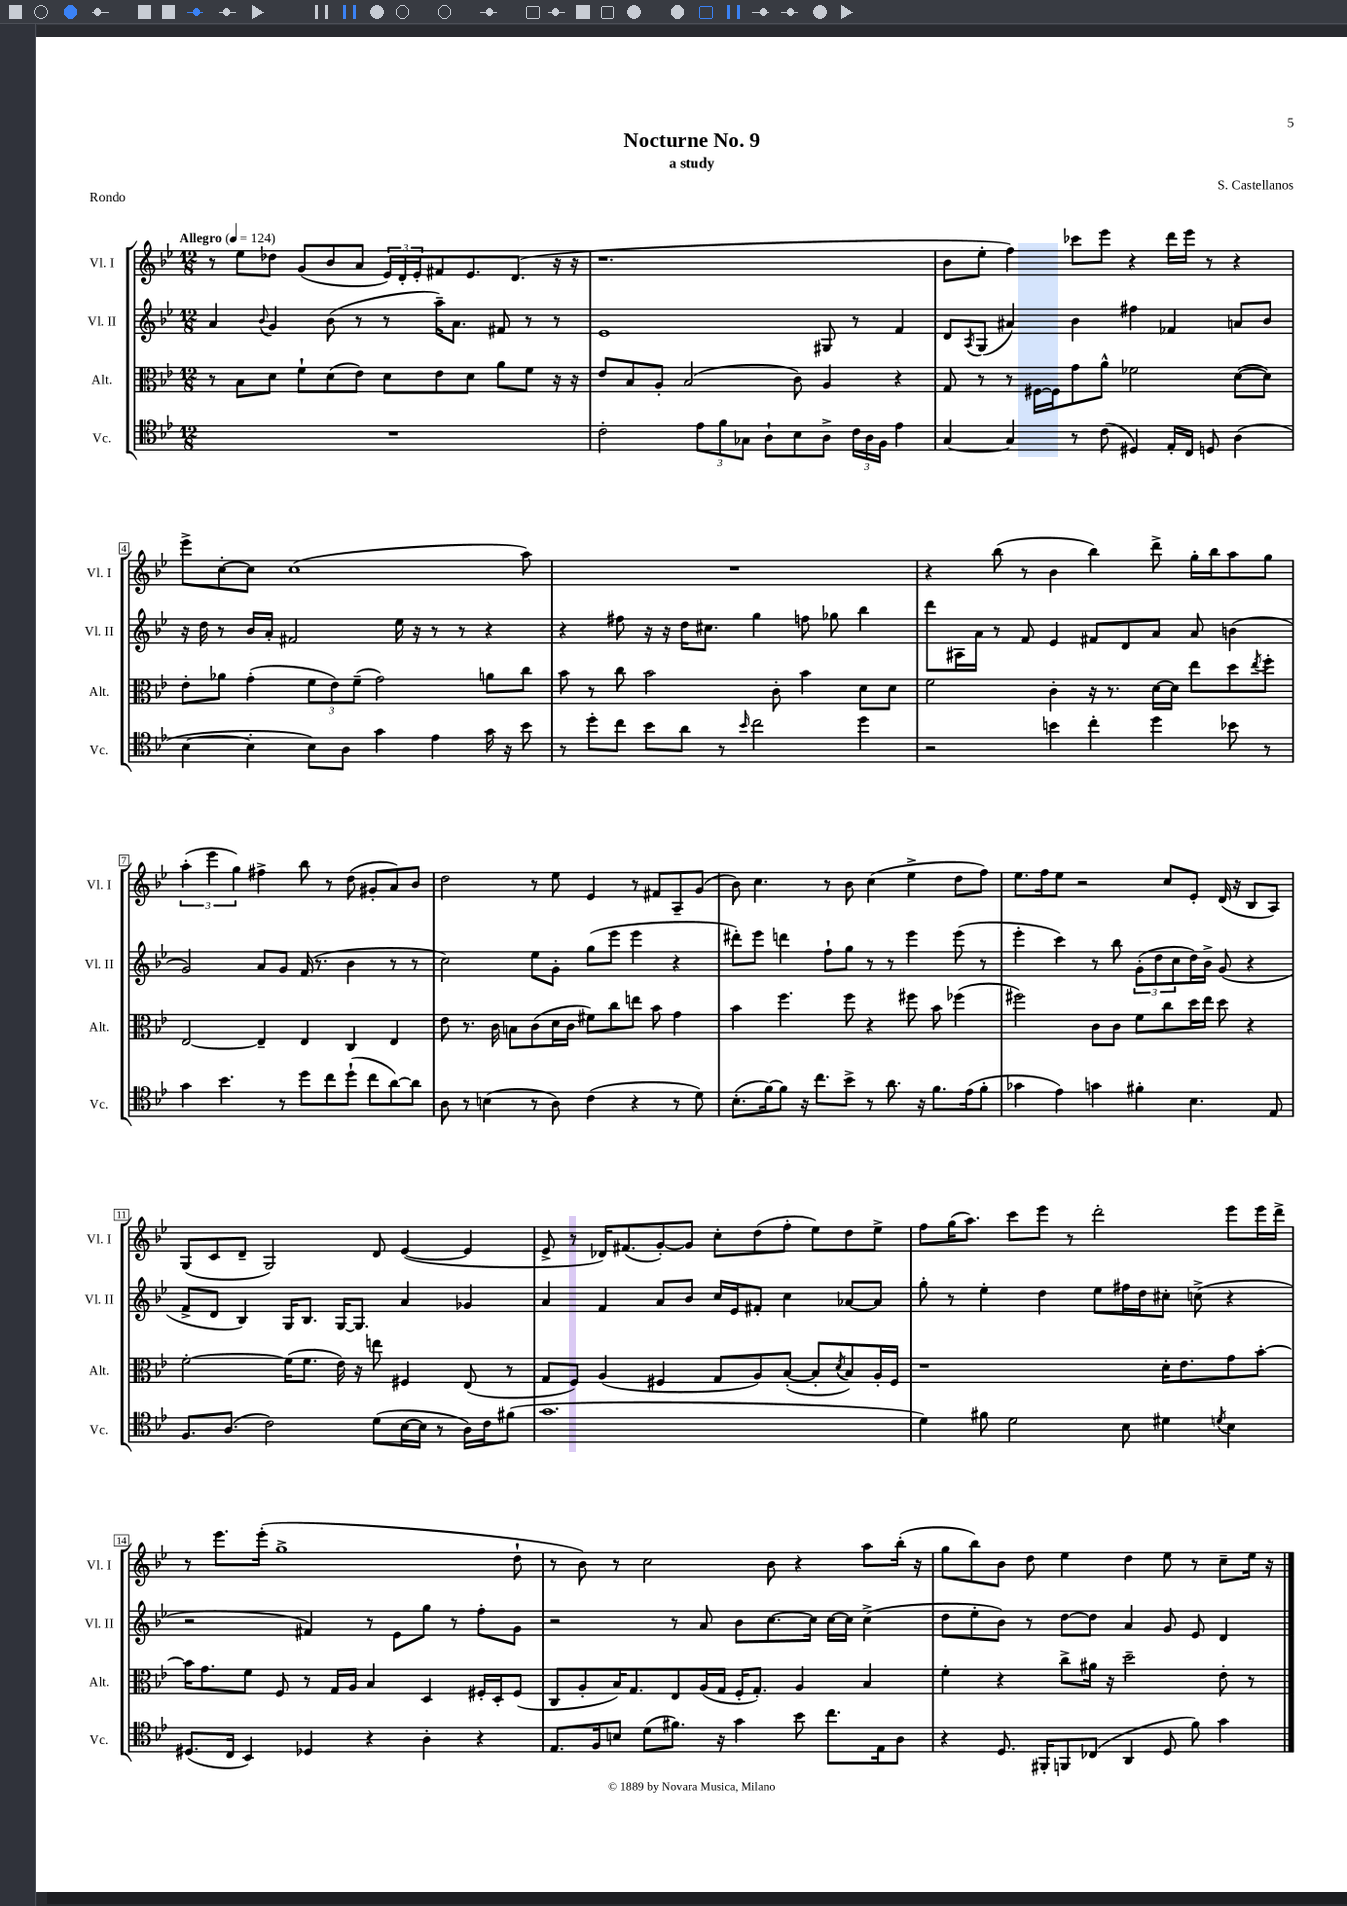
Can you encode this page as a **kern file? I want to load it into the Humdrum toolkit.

**kern	**kern	**kern	**kern
*staff4	*staff3	*staff2	*staff1
*clefC4	*clefC3	*clefG2	*clefG2
*k[b-e-]	*k[b-e-]	*k[b-e-]	*k[b-e-]
*M12/8	*M12/8	*M12/8	*M12/8
*MM124	*MM124	*MM124	*MM124
1.r	8r	4a/	8r
.	8B-\L	.	8ee-\L
.	.	8qqb-/	.
.	8d\J	4g/	8dd-\J
.	8f`\L	.	(8g/L
.	(8d\	(8b-\	8b-/
.	8e-\J)	8r	8a/J
.	8d\L	8r	24e-/LL)
.	.	.	24d'/
.	.	.	24e-'/J
.	8e-\	16aa~\LK)	8f#/
.	.	8.a\J	.
.	8d\J	.	8.e-/
.	8a\L	8f#/	.
.	.	.	(8.d/J
.	8f\J	8r	.
.	16r	8r	16r
.	16r	.	16r
=	=	=	=
2c'\	8e-/L	1e-	1.r
.	8B-/	.	.
.	8A'/J	.	.
.	(2B-/	.	.
12e-\L	.	.	.
12f\	.	.	.
12G-\J	.	.	.
8A`\L	.	.	.
8B-\	8c\)	.	.
8A^\J	4A/	8G#/	.
24c\LL	.	8r	.
24A\	.	.	.
24F\JJ	.	.	.
4e-\	4r	4f/	.
=	=	=	=
[4G/	8G/	8d/L	8b-\L
.	.	8qA/	.
.	8r	(8G/J	8ee-'\J
4G/]	8r	4a#/)	4ff\)
.	[16F#\LL	.	.
.	16F#\]J	.	.
8r	8g\	4b-\	8ccc-\L
(8c\	8a^^\J	.	8eee-\J
4D#/)	2f-\	4ff#\	4r
16E-'/LL	.	4f-/	16ddd\LL
16C/JJ	.	.	16eee-\JJ
8D/	.	.	8r
(4A\	([8d\L	8a/L	4r
.	8d\]J)	8b-/J	.
=	=	=	=
[4B-\	8e-'\L	16r	8eee-^\L
.	.	16dd\	.
.	8a-\J	8r	[8cc'\
4B-'\]	(4g'\	16b-/LL	8cc\]J
.	.	16a'/JJ	.
.	.	2f#/	(1cc
8B-\L)	12f\L	.	.
.	12e-\)	.	.
8A\J	.	.	.
.	(12f~\J	.	.
4g\	2g\)	.	.
.	.	16ee-\	.
.	.	16r	.
4e-\	.	8r	.
.	.	8r	.
16g\	8a\L	4r	.
16r	.	.	.
8b-\	8cc\J	.	8aa\)
=	=	=	=
8r	8b-\	4r	1.r
8dd'\L	8r	.	.
8cc\J	8cc\	8ff#\	.
8b-\L	2b-\	16r	.
.	.	16r	.
8a\J	.	16dd\LK	.
.	.	8.cc#\J	.
8r	.	.	.
16qqb-/	.	.	.
2cc\	.	4gg\	.
.	8c'\	.	.
.	4b-\	8ff\	.
.	.	8gg-\	.
4dd\	8d\L	4bb-\	.
.	8d\J	.	.
=	=	=	=
2r	2f\	8ddd\L	4r
.	.	16A#\L	.
.	.	16a\JJ	.
.	.	8r	(8bb-\
.	.	8f/	8r
4b\	4c'\	4e-/	4b-\
4cc'\	16r	8f#/L	4bb-\)
.	8.r	.	.
.	.	8d/	.
4dd\	[16d\LL	8a/J	8ddd^\
.	16d\]JJ	.	.
.	8ee-\L	8a/	16gg'\LL
.	.	.	16bb-\J
8b-\	8dd\	(4b\	8aa\
.	8qee-/	.	.
8r	8ff'\J	.	8gg\J
=	=	=	=
4g\	[2E-/	2g/)	(6aa'\
.	.	.	6eee-\
4.b-\	.	.	.
.	.	.	6gg\)
.	4E-~/]	8a/L	4ff#^\
8r	.	8g/J	.
8dd\L	4E-/	(16f/	8bb-\
.	.	8.r	.
8cc\	.	.	8r
(8dd`\J	4C/	4b-\	(8dd\
8cc\L	.	.	8g#'/L
[8a\)	4E-/	8r	8a/)
8a\]J	.	8r	8b-/J
=	=	=	=
8A\	8e-\	2cc\)	2dd\
8r	8.r	.	.
(4B\	.	.	.
.	16c\	.	.
.	8B\L	.	.
8r	(8c\	8ee-\L	8r
8A\)	16d\L	8g'\J	8ee-\
.	16c\JJ	.	.
(4c\	8f#\L)	(8gg\L	4e-/
.	8cc\	8eee-\J	.
4r	8ee\J	4eee-\	8r
.	8b-\	.	8f#/L
8r	4g\	4r	8A~/
8d\)	.	.	(8g/J
=	=	=	=
(8.B-'\L	4b-\	8ddd#'\L)	8b-\)
.	.	8eee-\J	4.cc\
[16f\k)	.	.	.
8f\]J	4.ff\	4ddd\	.
16r	.	.	.
8.cc\L	.	.	.
.	.	8ff`\L	8r
8b-^\J	8ff\	8gg\J	8b-\
8r	4r	8r	(4cc\
8.a\	.	8r	.
.	8ff#\	4eee-\	4ee-^\
16r	.	.	.
8.f\L	8b-\	.	.
.	(4ff-\	(8eee-\	8dd\L
(16e-\k	.	.	.
8f'\J	.	8r	8ff\J)
=	=	=	=
4g-\	2ff#\)	4eee-'\	8.ee-\L
.	.	.	16ff\k
4e-\)	.	4ccc\)	8ee-\J
.	.	.	2r
4g\	8c\L	8r	.
.	8c\J	8bb-\	.
4f#'\	8f\L	(12g'\L	.
.	.	12dd\	.
.	8cc\	.	8cc/L
.	.	12cc\	.
4.B-\	16dd\L	16dd\L)	8e-'/J
.	16ee-\JJ	16b-^\JJ	.
.	8dd\	(8g/	(16d/
.	.	.	16r
.	4r	4r	8B-/L
8E-/	.	.	8A/J)
=	=	=	=
8.F/L	[2f'\	8f^/L	(8G/L
.	.	8d/J	8c/
(8.A/J	.	.	.
.	.	4B-/)	8d~/J
2c\)	.	.	2G/)
.	(16f\]LK	16G/LK	.
.	8.f\J	8.B-/J	.
.	16e-\)	[16G/LK	.
.	16r	8.G/]J	.
(8d\L	8ee\	.	8d/
[16B-\L	4F#/	4a/	([4e-/
16B-\]JJ	.	.	.
8r	.	.	.
16A\LL)	(8E-/	4g-/	4e-/]
16c\J	.	.	.
(8f#\J	8r	.	.
=	=	=	=
1.g	8G/L	4a/	8e-^/
.	8F/J)	.	8r
.	(4A/	4f/	16d-/LK)
.	.	.	(8.f#/
.	4F#/	8a/L	[8g'/)
.	.	8b-/J	8g/]J
.	8G/L	16cc/LL	8cc'\L
.	.	16e-/J	.
.	8A/)	8f#'/J	(8dd\
.	([8B-'/J	4cc\	8ff'\J
.	8B-'/]L	.	8ee-\L)
.	8qd/	.	.
.	8B-/)	[8a-/L	8dd\
.	16A'/L	8a-/]J	8ee-^\J
.	16F#/JJ	.	.
=	=	=	=
4d\)	1r	8gg'\	8ff\L
.	.	8r	(16gg\K
.	.	.	8.aa\J)
8f#\	.	4ee-'\	.
2d\	.	.	8ccc\L
.	.	4dd\	8eee-\J
.	.	.	8r
.	.	8ee-\L	2ddd'\
8B-\	.	16ff#\L	.
.	.	16dd\J	.
4d#\	16d'\LK	8cc#'\J	.
.	8.e-\	.	.
.	.	(8cc^\	.
8qd/	.	.	.
4B-\	8g\	4r	8eee-\L
.	[8b-'\J	.	16eee-\L
.	.	.	16ddd^\JJ
=	=	=	=
(8.D#/L	16b-\]LK	2r	8r
.	8.g\	.	.
.	.	.	8.eee-\L
16C/Jk	.	.	.
4BB-/)	8f\J	.	.
.	.	.	(16eee-'\Jk
.	8F/	.	1gg^
4D-/	8r	4f#/)	.
.	16G/LL	.	.
.	16A/JJ	.	.
4r	4B-/	8r	.
.	.	8e-\L	.
4A'\	4D/	8gg\J	.
.	.	8r	.
4r	16F#'/LL	8ff'\L	.
.	16D'/J	.	.
.	(8F#/J	8g\J	8dd`\
=	=	=	=
8.E-/L	8C/L	2r	8r
.	8A'/	.	8b-\)
16F/k	.	.	.
8B/J	16B-/K)	.	8r
.	8.G/	.	.
(8d\L	.	.	2cc\
8.f#\J)	8E-/	8r	.
.	(16A/L	8a/	.
16r	16G/JJ	.	.
4g\	16F'/LK	8b-\L	.
.	8.G'/J)	.	.
.	.	[8.cc\	8b-\
8b-\	4A/	.	4r
.	.	16cc\]Jk	.
8.cc\L	.	[16cc\LL	.
.	.	16cc\]JJ	.
.	4B-/	(4cc^\	8aa\L
16E-\k	.	.	.
8A\J	.	.	(16bb-'\Jk
.	.	.	16r
=	=	=	=
4r	4f'\	8dd\L	8gg\L
.	.	8ee-'\	8bb-\)
8.D/	4r	8b-\J)	8b-\J
.	.	8r	8dd\
16FF#'/LK	.	.	.
8FF/	8cc^\L	[8dd\L	4ee-\
(8C-/J	16a#\Jk	8dd\]J	.
.	16r	.	.
4AA/	2dd~\	4a/	4dd\
8D/	.	8g/	8ee-\
8f\)	.	8e-/	8r
4g\	8e-'\	4d/	8cc~\L
.	8r	.	16ee-\Jk
.	.	.	16r
==	==	==	==
*-	*-	*-	*-
